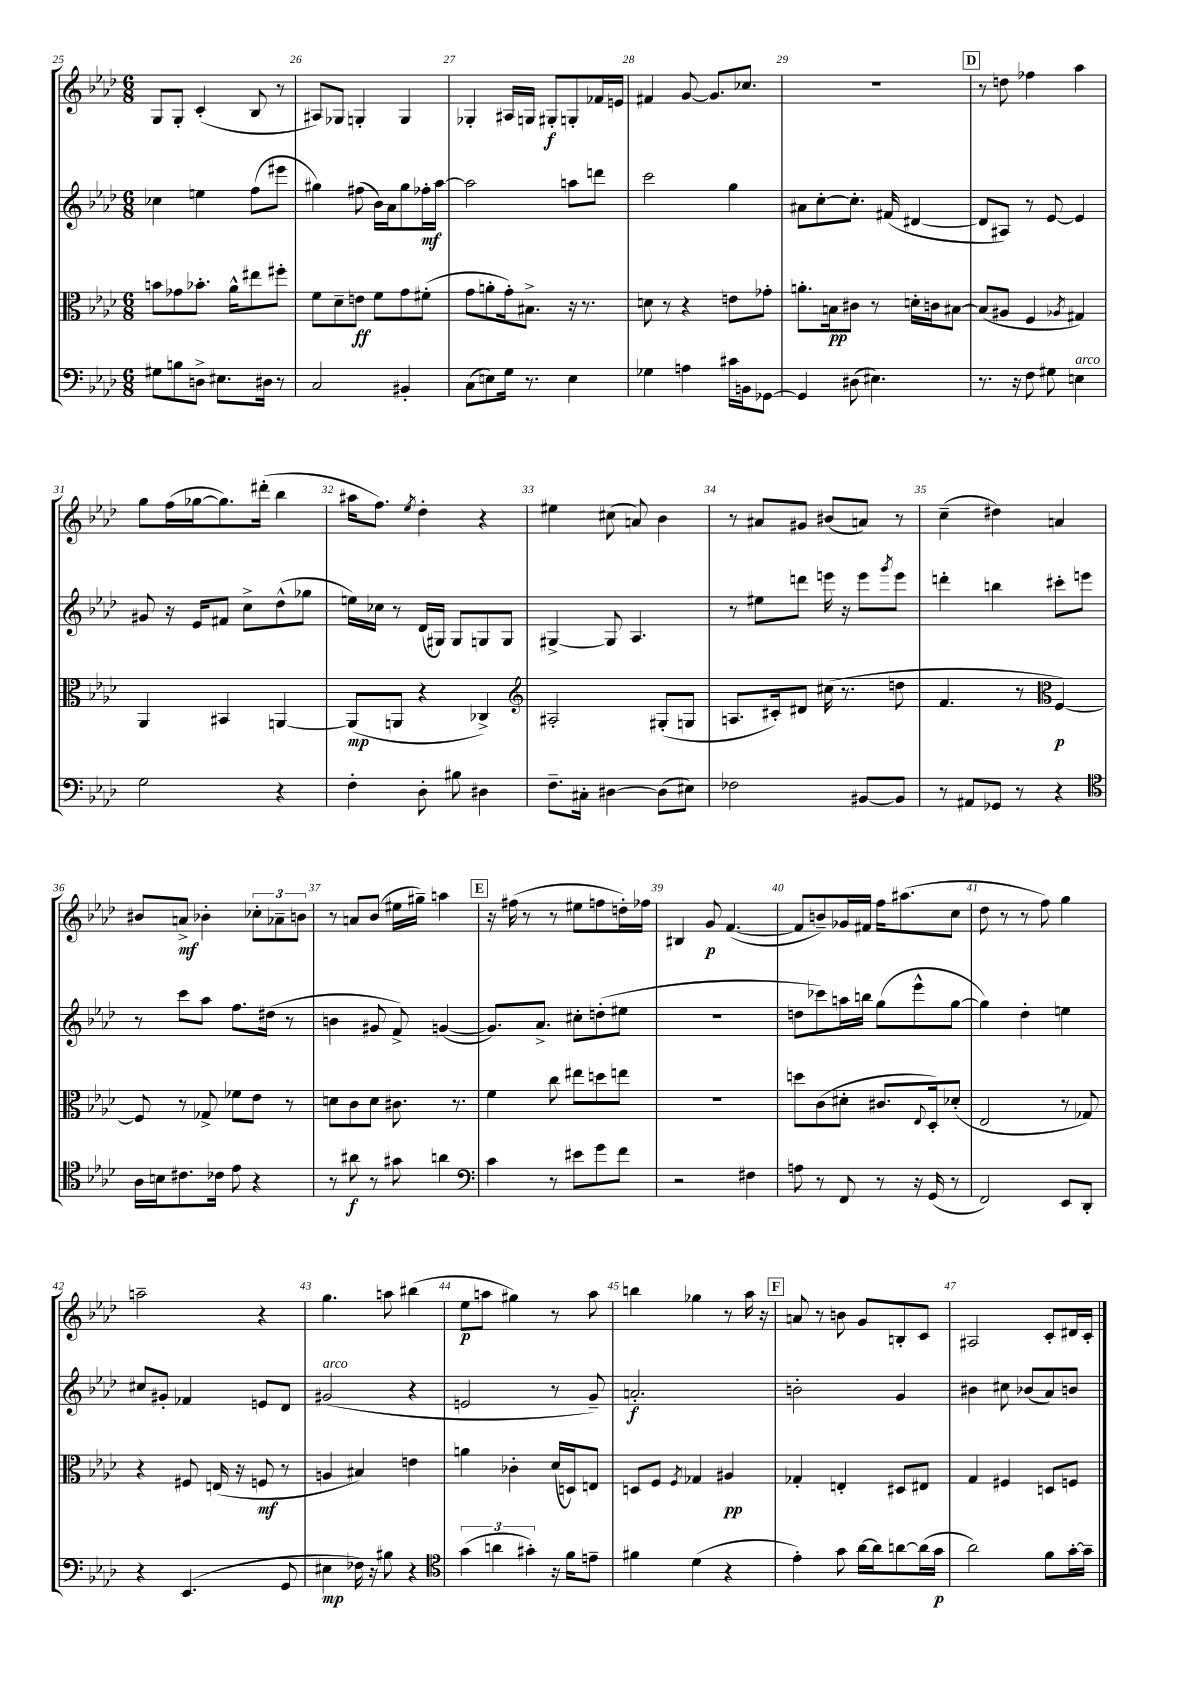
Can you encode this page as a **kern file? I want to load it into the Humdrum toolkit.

**kern	**kern	**kern	**kern
*staff4	*staff3	*staff2	*staff1
*clefF4	*clefC3	*clefG2	*clefG2
*k[b-e-a-d-]	*k[b-e-a-d-]	*k[b-e-a-d-]	*k[b-e-a-d-]
*M6/8	*M6/8	*M6/8	*M6/8
8G#\L	8b\L	4cc-\	8G/L
8B\	8g-\	.	8G'/J
8D^\J	8.b-'\J	4ee\	(4c'/
8.E#\L	.	.	.
.	16a-^^\LK	.	.
.	8ee#\	(8ff\L	8B-/
16D#\Jk	.	.	.
8r	8ff#'\J	8eee#\J	8r
=	=	=	=
2C/	8f\L	4gg#\)	8A#/L)
.	8d-~\	.	8G-/J
.	8e\J	(8ff#\	4G'/
.	8f\L	16b-\LL)	.
.	.	16a-\J	.
4BB#'/	8g\	8gg#\	4G/
.	(8f#'\J	16ff-'\L	.
.	.	[16aa-\JJ	.
=	=	=	=
(8C\L	8g\L	2aa-\]	4G-'/
8E\)	8a'\	.	.
16G\Jk	16g'\k)	.	16A#/LL
8.r	8.B#^\J	.	16G/JJ
.	.	.	8G#'/L
4E\	16r	8aa\L	8G'/
.	8.r	.	.
.	.	8ddd\J	16f-/L
.	.	.	16e/JJ
=	=	=	=
4G-\	8d\	2ccc\	4f#/
.	8r	.	.
4A\	4r	.	[8g/
.	.	.	8.g/]L
16c#\LL	8e\L	4gg\	.
16BB\J	.	.	8.cc-/J
[8GG-\J	8g-'\J	.	.
=	=	=	=
4GG-/]	8.a'\L	8a#\L	2.r
.	.	[8cc'\	.
.	16B\k	.	.
(8D#\	8c#\J	8.cc'\]J	.
4.E#\)	8r	.	.
.	.	(16f#/	.
.	16d'\LL	[4d#/	.
.	16c\J	.	.
.	[8B#\J	.	.
=	=	=	=
8.r	(8B#/]L	8d#/]L	8r
.	8A#/J	8A#/J)	8dd\
16r	.	.	.
8F\	4F/	8r	4ff-\
8G#\	.	[8e-/	.
.	8qA-/	.	.
4E\	4G#/)	4e-/]	4aa-\
=	=	=	=
2G\	4AA-/	8g#/	8gg\L
.	.	16r	(16ff\L
.	.	16e-/LK	[16gg-\J
.	4BB#/	8f#/J	8.gg-\])
.	.	8cc^\L	.
.	.	.	(16ddd#'\Jk
4r	[4AA/	(8dd-^^\	4bb-\
.	.	8gg-\J	.
=	=	=	=
4F'\	(8AA/]L	16ee\LL)	16aa#\LK
.	.	16cc-\JJ	8.ff\J)
.	8AA/J	8r	.
.	.	.	8qee-/
8D-'\	4r	(16d-/LL	4dd-'\
.	.	16G#/JJ)	.
8B#\	.	8G#/L	.
4D#\	4C-^/)	8G/	4r
.	.	8G/J	.
=	=	=	=
*	*clefG2	*	*
8.F~\L	2A#'/	[4G#^/	4ee#\
16C#'\Jk	.	.	.
[4D#\	.	8G#/]	(8cc#\
.	.	4.A-/	8a/)
(8D#\]L	(8G#'/L	.	4b-\
8E#\J)	8G/J	.	.
=	=	=	=
2F-\	8.A/L	8r	8r
.	.	8ee#\L	8a#/L
.	16c#'/k)	.	.
.	8d#/J	8ddd\J	8g#/J
.	(16cc#\	16eee\	(8b#/L
.	8.r	16r	.
[8BB#/L	.	8eee\L	8a/J)
.	.	8qggg/	.
8BB#/]J	8dd\	8eee\J	8r
=	=	=	=
8r	4.f/	4ddd'\	(4cc~\
8AA#/L	.	.	.
8GG-/J	.	4bb\	4dd#\)
8r	8r	.	.
*	*clefC3	*	*
4r	[4F/)	8ccc#'\L	4a/
.	.	8eee\J	.
=	=	=	=
*clefC4	*	*	*
16A-\LL	8F/]	8r	8b#/L
16B\J	.	.	.
8.c#\	8r	8ccc\L	8a^/J
.	8G-^/	8aa-\J	4b-'\
16c-\Jk	.	.	.
8e-\	8f-\L	8.ff\L	.
4r	8e-\J	.	12cc-'\L
.	.	(16dd#\Jk	.
.	.	.	12a-~\
.	8r	8r	.
.	.	.	12b\J
=	=	=	=
8r	8d\L	4b\	8r
8a#\	8c\	.	8a/L
8r	8d\J	8g#/	(8b-/J
8g#\	8.c#\	8f^/)	16ee#\LL
.	.	.	16gg#~\JJ)
4a\	.	([4g/	4aa\
.	8.r	.	.
=	=	=	=
*clefF4	*	*	*
4c\	4f\	8.g/]L)	16r
.	.	.	(16ff#\
.	.	.	8r
.	.	8.a-^/J	.
8r	8cc\	.	8r
8e#\L	8ee#\L	8cc#'\L	8ee#\L
8g\	8dd\	(8dd'\	8ff\
8f\J	8ee\J	8ee#\J	16dd'\L)
.	.	.	16ff-\JJ
=	=	=	=
2r	2.r	2.r	4B#/
.	.	.	8g/
.	.	.	([4.f/
4F#\	.	.	.
=	=	=	=
8A\	8dd\L	8dd\L	8f/]L
8r	(8c\	8ccc-\)	8b~/)
8FF/	8d#'\J	16aa\L	16g-/L
.	.	16bb\JJ	16f#/JJ
8r	8.c#/L	(8gg\L	16ff\LK
.	.	.	(8.aa#\
16r	.	8eee-^^\	.
.	8qqE-/	.	.
(16GG/	16D-'/k)	.	.
8r	(8d-'/J	[8gg\J	8cc\J
=	=	=	=
2FF/)	2E-/	4gg\])	8dd-\
.	.	.	8r
.	.	4dd-'\	8r
.	.	.	8ff\)
8EE-/L	8r	4ee\	4gg\
8DD-'/J	8G-/)	.	.
=	=	=	=
4r	4r	8cc#/L	2aa~\
.	.	8g#'/J	.
(4.EE-/	8F#/	4f-/	.
.	(16E/	.	.
.	16r	.	.
.	8F/	8e/L	4r
8GG/	8r	8d-/J	.
=	=	=	=
4E#\	4A/	(2g#/	4.gg\
16F-\)	4B#/)	.	.
16r	.	.	.
8B#\	.	.	8aa\
4r	4e\	4r	(4bb#\
=	=	=	=
*clefC4	*	*	*
(6g\	4a\	2e/	8ee-\L
.	.	.	8aa\J
6a\	.	.	.
.	4c-'\	.	4gg#\)
6g#'\)	.	.	.
16r	(16d-/LL	8r	8r
16f\LK	16D/J)	.	.
8e~\J	8E/J	8g~/)	8aa\
=	=	=	=
4f#\	8D/L	2.a'/	4bb\
.	8F/J	.	.
.	8qF/	.	.
(4d-\	4G-/	.	4gg-\
4r	4A#/	.	8r
.	.	.	16aa-\
.	.	.	16r
=	=	=	=
4e-'\)	4G-'/	2b'\	8a/
.	.	.	8r
8g\	4E'/	.	8b\
[16a-\LL	.	.	8g/L
16a-\]J	.	.	.
[8a\	8D#/L	4g/	8B'/
(16a\]L	8E#/J	.	8c/J
16g\JJ	.	.	.
=	=	=	=
2a-\)	4G/	4b#\	2A#/
.	4F#/	8cc#\	.
.	.	(8b-/L	.
8f\L	8D/L	8a-/)	8c'/L
[16g'\L	8F/J	8b/J	16d#/L
16g~\]JJ	.	.	16c'/JJ
==	==	==	==
*-	*-	*-	*-
